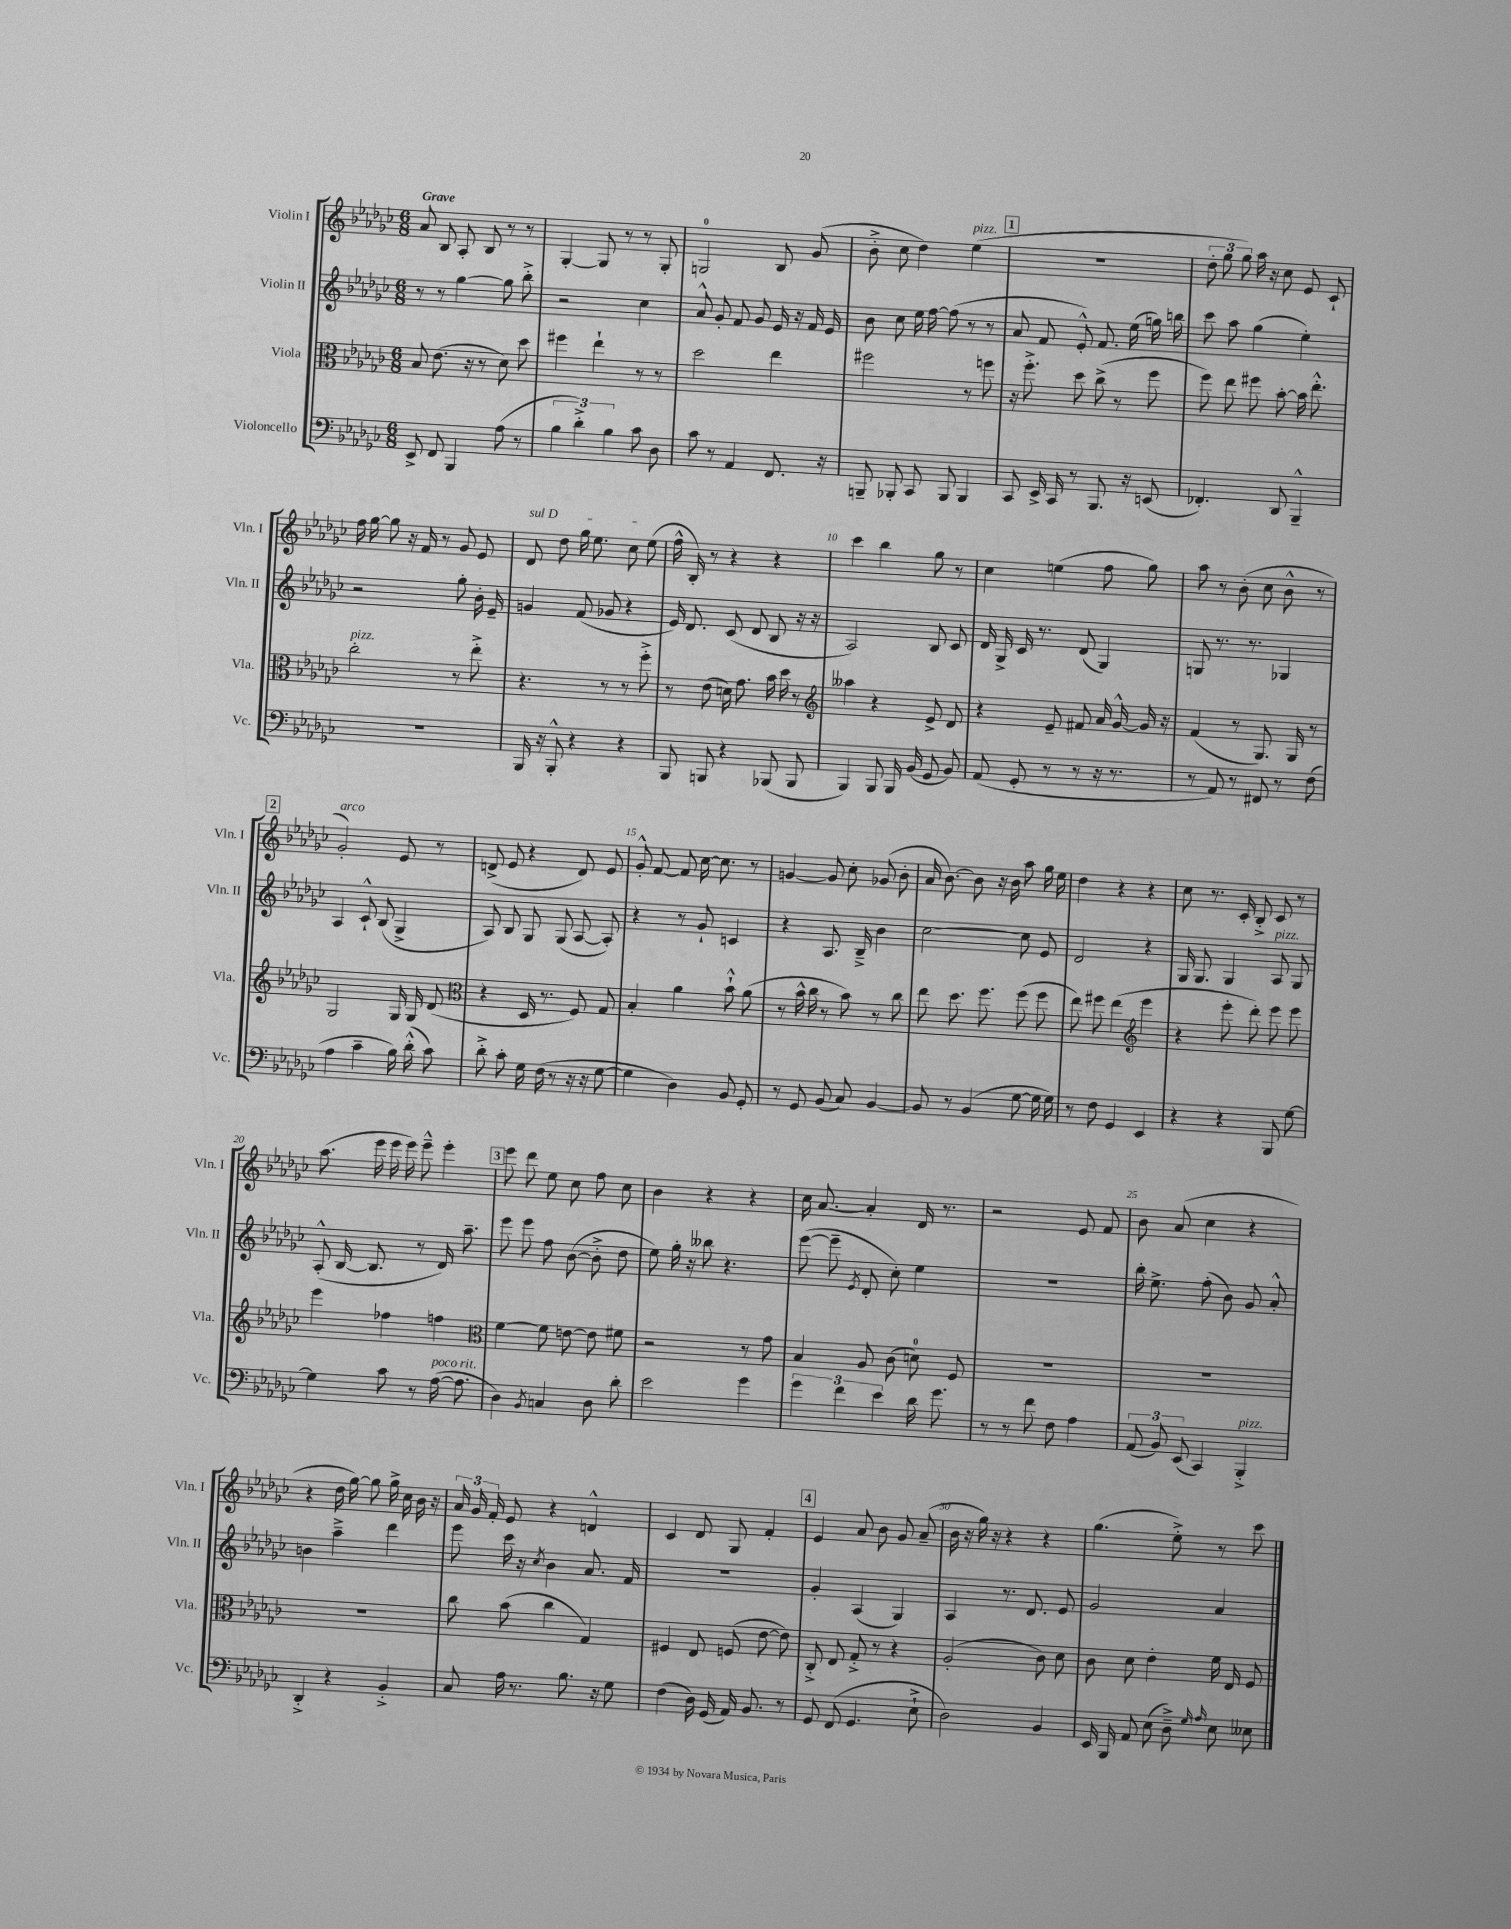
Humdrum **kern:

**kern	**kern	**kern	**kern
*part4	*part3	*part2	*part1
*staff4	*staff3	*staff2	*staff1
*I"Violoncello	*I"Viola	*I"Violin II	*I"Violin I
*I'Vc.	*I'Vla.	*I'Vln. II	*I'Vln. I
*clefF4	*clefC3	*clefG2	*clefG2
*k[b-e-a-d-g-c-]	*k[b-e-a-d-g-c-]	*k[b-e-a-d-g-c-]	*k[b-e-a-d-g-c-]
*M6/8	*M6/8	*M6/8	*M6/8
=1	=1	=1	=1
!	!	!	!LO:TX:a:B:t=Grave
8EE-^/	8B-/	8r	8a-/
8FF/	(8.e-\	8r	8B-/
4BBB-/	.	[4gg-\	8A-'/
.	16r	.	.
.	8r	.	8B-/
(8A-\	8d-\)	8gg-\]	8r
8r	8dd-\	8bb-'^\	8r
=2	=2	=2	=2
6B-\	4ff#X\	2r	[4G-'/
6d-'^\)	.	.	.
.	4ee-`\	.	8G-/]
6B-\	.	.	.
.	.	.	8r
8c-\	8r	4cc-\	8r
8D-\	8r	.	8G-'/
=3	=3	=3	=3
8c-\	2dd-\	8a-^^/	2Gn/
8r	.	8g-'/	.
4AA-/	.	8f/	.
.	.	8g-/	.
8.FF/	4ee-\	16e-/	8B-/
.	.	16r	.
.	.	16f/	(8g-/
16r	.	16e-/	.
=4	=4	=4	=4
8BBBn~/	2ff#X\	8b-\	8b-'^\
8BBB-X'/	.	8cc-\	8cc-\
8CC-/	.	16ee-\	4dd-\)
.	.	[16ff\	.
8BBB-/	.	(8ff\]	.
!	!	!	!LO:TX:a:i:t=pizz.
4BBB-/	8r	8r	(4ee-\
.	8ffn\	8r	.
!!LO:REH:place=s1:t=1
=5	=5	=5	=5
8CC-/	16r	8a-/	2.r
.	8.ff'^\	.	.
16EE-^/	.	8f/	.
16CC-/	.	.	.
8r	8dd-\	8e-'^^/)	.
8.BBB-/	(8cc-^\	8.f/	.
.	8r	.	.
16r	.	(16ee-\	.
(8EEn/	8ff\	16ggn\)	.
.	.	16bbn\	.
=6	=6	=6	=6
4.FF-X'/)	8ff\)	8ccc-\	12dd-'\
.	.	.	12gg-\
.	8ee-\	8aa-\	.
.	.	.	12gg-\)
.	8ff#X\	(4gg-\	16aa-\
.	.	.	16r
8DD-/	[8b-'\	.	8cc-\
4BBB-~^^/	16b-\]	4ee-'\)	8e-/
.	8.ee-'^^\	.	.
.	.	.	8c-`/
!!LO:LB:g=z
=7	=7	=7	=7
!	!LO:TX:a:i:t=pizz.	!	!
2.r	2cc-'\	2r	16ff\
.	.	.	[16gg-\
.	.	.	8gg-\]
.	.	.	16r
.	.	.	16f/
.	.	.	8r
.	8r	8gg-'\	8g-/
.	8ee-'^\	16b-'\	8e-/
.	.	16e-~/	.
=8	=8	=8	=8
!	!	!	!LO:TX:a:i:t=sul D
16BBB-/	4.r	4gn/	8d-/
16r	.	.	.
8BBB-'^^/	.	.	8dd-\
4r	.	(8f/	16gg-\
.	.	.	8.ee-\
.	8r	8g-X/	.
4r	8r	4r	8cc-\
.	8ff'^\	.	(8ee-\
=9	=9	=9	=9
8BBB-/	8r	16e-/)	16ff^^\
.	.	8.d-/	16B-'/)
8BBBn/	(8e-\	.	8r
4r	16dn\)	(8c-/	4r
.	8.g-\	.	.
.	.	8d-/	.
(8BBB-X/	16b-\	8B-/	4r
.	16dd-\	.	.
8BBB-/	8r	16r	.
.	.	16r	.
=10	=10	=10	=10
*	*clefG2	*	*
4BBB-/)	4aa--X\	2A-/)	4ccc-\
8BBB-/	4r	.	4bb-\
16BBB-/	.	.	.
(16BB-/	.	.	.
8GG-/	8e-^/	8B-/	8gg-\
8BB-/)	8d-/	8c-/	8r
=11	=11	=11	=11
(8AA-/	4r	16d-/	4cc-\
.	.	16G-^/	.
8GG-'/	.	16c-/	.
.	.	8.r	.
8r	8e-~/	.	(4een\
8r	8f#X/	(8d-/	.
16r	16a-/	4G-/)	8ff\
8.r	[16g-^^/	.	.
.	16g-/]	.	8gg-\)
.	16r	.	.
=12	=12	=12	=12
8r	(4f/	8Gn/	8aa-\
8AA-/)	.	8.r	8r
8r	8r	.	(8b-'\
.	.	8.r	.
8FF#X/	8.G-/)	.	8cc-\
8r	.	4G-X/	8b-^^\
.	16G-/	.	.
(8F\	8r	.	8r
!!LO:LB:g=z
!!LO:REH:place=s1:t=2
=13	=13	=13	=13
!	!	!	!LO:TX:a:i:t=arco
4A-\	2G-/	4A-/	2g-'/)
4c-~\	.	8c-`^^/	.
.	.	(8B-/	.
16B-\)	16G-/	4G-^/	8e-/
(16d-'^^\	16G-/	.	.
8c-\)	(8d-/	.	8r
=14	=14	=14	=14
*	*clefC3	*	*
8d-'^\	4r	8A-/)	(8dn^/
8c-'\	.	8B-/	8e-/
16G-\	16D-/	8G-/	4r
(16F\	8.r	.	.
8r	.	(8G-/	.
16r	8F/)	[8A-/	8d/)
16r	.	.	.
[8G-\	8G-/	8A-'/])	8e-/
=15	=15	=15	=15
4G-\]	4B-'/	4r	8g-'^^/
.	.	.	[8f/
4D-\)	4a-\	8r	8f/]
.	.	8g-`/	[16cc-\
.	.	.	8.cc-\]
8BB-/	8b-`^^\	4cn/	.
8GG-'/	(8a-\	.	8r
=16	=16	=16	=16
8r	8r	4r	[4gn/
8GG-/	16b-^^\	.	.
.	16cc-\	.	.
(8BB-/	8r	8.A-/	8g/]
8C-/)	8b-\)	.	8cc-'\
.	.	16B-~^/	.
[4BB-/	8r	4b-\	(8g-X/
.	8cc-\	.	8b-'\
=17	=17	=17	=17
8BB-/]	8ee-\	[2cc-\	16a-/
.	.	.	[8.b-\)
8r	8.dd-\	.	.
(4BB-/	.	.	8b-\]
.	8.ff\	.	.
.	.	.	16r
.	.	.	16b-\
[8G-\	(8ff\	8cc-\]	8aa-\
16G-\]	8ff\	8e-/	16gg-\
16G-\)	.	.	16ee-\
=18	=18	=18	=18
8r	8ee-\)	2d-/	4dd-\
8F\	8ff#X\	.	.
4GG-/	(4ee-\	.	4r
*	*clefG2	*	*
4EE-/	4eee-\	4r	4r
=19	=19	=19	=19
4r	4r	16G-/	8cc-\
.	.	8.G-/	.
.	.	.	8.r
4r	8eee-'\	4G-/	.
.	.	.	16c-'/
.	8ddd-'\)	.	8B-'^/
!	!	!LO:TX:a:i:t=pizz.	!
8BBB-/	8eee-\	8A-/	8c-/
[8G-\	8eee-\	8G-/	8r
!!LO:LB:g=z
=20	=20	=20	=20
4G-\]	4eee-\	(8A-'^^/	(8.aa-\
.	.	[16B-/	.
.	.	8.B-/]	16eee-\
8c-\	4ff-X\	.	16eee-\
.	.	.	16eee-\)
8r	.	8r	8eee-~^^\
!LO:TX:a:i:t=poco rit.	!	!	!
([16A-\	4ffn\	16d-/)	4eee-'\
8.A-\]	.	8.aa-~\	.
!!LO:REH:place=s1:t=3
=21	=21	=21	=21
*	*clefC3	*	*
4D-\)	[4f\	8eee-\	8eee-\
.	.	8eee-\	8ddd-\
8qBB-/	.	.	.
4Cn/	8f\]	8ff\	8ee-\
.	[8en\	([8b-\	8cc-\
8D-\	8e\]	8b-'^\]	8ff\
8d-'\	8f#X\	8dd-\	8cc-\
=22	=22	=22	=22
2e-\	2r	8ee-\)	4b-\
.	.	16gg-'\	.
.	.	16r	.
.	.	8bb--X\	4r
.	.	4.r	.
4g-\	8r	.	4r
.	8g-\	.	.
=23	=23	=23	=23
6g-\	4B-/	([8eee-\	16cc-\
.	.	.	[8.a-/
.	.	8eee-~\]	.
6f\	.	.	.
.	.	8qe-/	.
.	8A-/	8d-'/	4a-'/]
6e-\	.	.	.
.	(8c-\	8cc-'\)	.
16d-\	8dn\)	4ee-\	16d-/
8.g-\	.	.	8.r
.	8F/	.	.
=24	=24	=24	=24
8r	2.r	2.r	2r
8r	.	.	.
8f\	.	.	.
8F\	.	.	.
4A-\	.	.	8e-/
.	.	.	8f/
=25	=25	=25	=25
(12AA-/	2.r	16bb-'\	8b-\
.	.	8.ee-^\	.
12BB-/)	.	.	.
.	.	.	(8a-/
(12EE-/	.	.	.
4CC-/)	.	(8ff'\	4cc-\
.	.	8b-\)	.
!LO:TX:a:i:t=pizz.	!	!	!
4BBB-'^/	.	8g-/	4r
.	.	8a-'^^/	.
!!LO:LB:g=z
=26	=26	=26	=26
4DD-'^/	2.r	4bn\	4r
4r	.	4aa-~^\	16dd-\
.	.	.	[16gg-\)
.	.	.	8gg-\]
4BB-'^/	.	4ddd-\	16gg-^\
.	.	.	16cc-\
.	.	.	16b-\
.	.	.	16r
=27	=27	=27	=27
8C-/	8cc-\	8eee-\	24a-/
.	.	.	24g-/
.	.	.	24f'/
16A-\	(8b-\	16ccc-\	8e-/
8.r	.	16r	.
.	.	8qcc-/	.
.	4cc-\	4b-\	4r
8.B-\	.	.	.
.	4G-/)	8.a-/	4dn^^/
16r	.	.	.
8G-\	.	.	.
.	.	16f/	.
=28	=28	=28	=28
(4F\	4F#X/	2.r	4c-/
16D-\)	8E-/	.	8d-/
(16GG-/	.	.	.
16AA-/)	(8Fn/	.	8G-/
8.BB-/	.	.	.
.	[8e-\	.	4f'/
8r	8e-\])	.	.
!!LO:REH:place=s1:t=4
=29	=29	=29	=29
8GG-/	8C-'^/	4g-'/	4e-/
(8FF/	8E-/	.	.
4.GG-/	8G-'^/	(4A-/	8a-/
.	8r	.	8b-\
.	4r	4G-/)	8g-/
8E-`^\	.	.	(8a-~/
=30	=30	=30	=30
2D-\)	(2A-'/	4A-/	16b-\
.	.	.	16r
.	.	.	16gg-\)
.	.	.	16r
.	.	8.r	4r
.	.	8.d-/	.
4BB-/	8c-\)	.	4r
.	8d-\	8e-/	.
=31	=31	=31	=31
16EE-/	8c-\	2g-/	(4.gg-\
16BBB-/	.	.	.
8AA-/	8d-\	.	.
(8E-\	4e-'\	.	.
8D-~^\)	.	.	8ee-'^\)
16qqG-/	.	.	.
16qqA-/	.	.	.
8E-\	16f\	4a-/	8r
.	16E-/	.	.
8E--X\	8F/	.	8ccc-\
==	==	==	==
*-	*-	*-	*-
